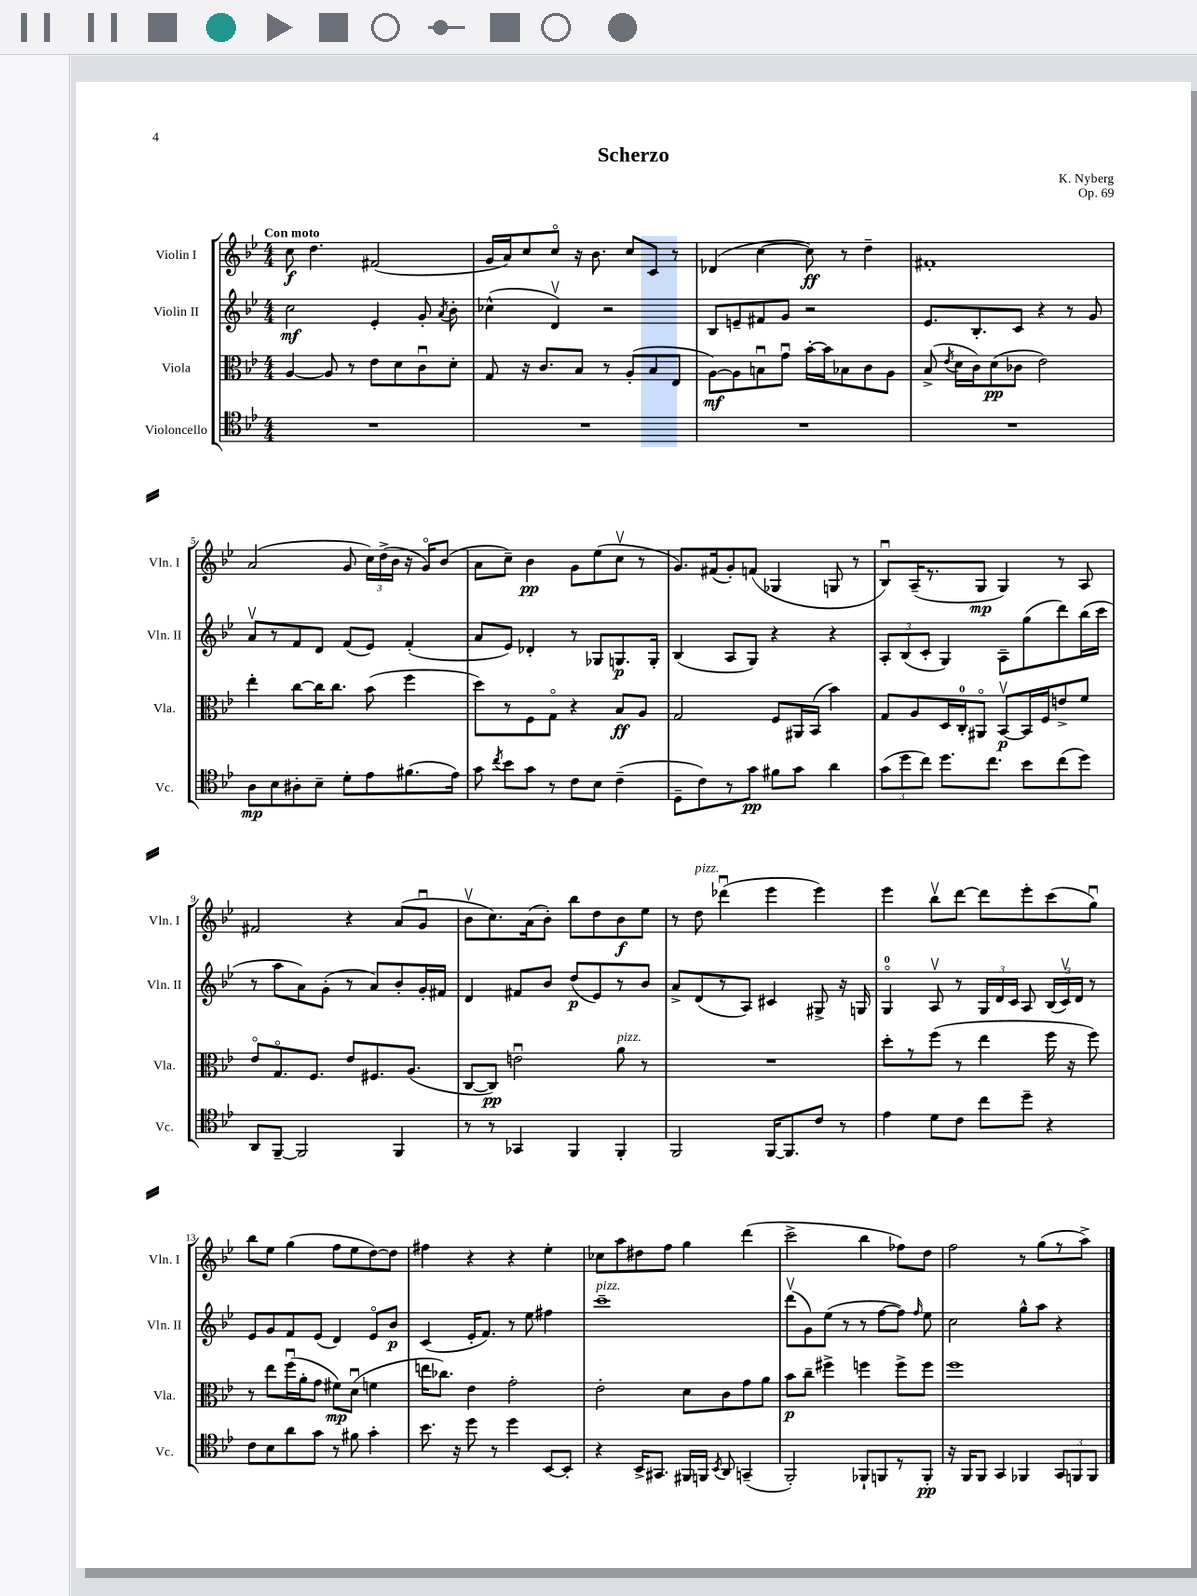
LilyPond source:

\header { title = "Scherzo" composer = "K. Nyberg" opus = "Op. 69" }
<<
\new StaffGroup <<
\new Staff = "s0" \with { instrumentName = "Violin I" shortInstrumentName = "Vln. I" } {
    \clef treble \key bes \major \numericTimeSignature \time 4/4 \tempo "Con moto"
    \autoBeamOff c''8\f d''4. fis'2( |
    g'16[ a'16) c''8 c''8]\flageolet r16 bes'8. c''8[ c'8] r8 |
    des'4( c''4~ c''8\ff) r8 d''4-- |
    fis'1-. |
    a'2( g'8 \tuplet 3/2 { c''16[) d''16->( bes'16] } r16 g'16[\flageolet) bes'8]( |
    a'8[ c''8]--) bes'4\pp g'8[ ees''8( c''8]\upbow r8 |
    g'8.[) fis'16( g'8-.) f'8]( ges4 g8 r8 |
    bes8[\downbow) a16--( r8. g8]\mp g4) r8 a8 |
    fis'2 r4 a'8[( g'8]\downbow |
    bes'8[\upbow c''8.) a'16( bes'8]-.) bes''8[ d''8 bes'8\f ees''8] |
    r8 d''8^\markup { \italic "pizz." } des'''4\downbow( ees'''4 ees'''4) |
    ees'''4 bes''8[\upbow d'''8]~ d'''8[ ees'''8-. c'''8( g''8]\downbow) |
    bes''8[ ees''8] g''4( f''8[ ees''8 d''8~) d''8] |
    fis''4 r4 r4 ees''4-. |
    ces''8[ a''8 dis''8 f''8] g''4 d'''4( |
    c'''2-> bes''4 fes''8[) d''8] |
    f''2 r8 g''8[( r8 a''8]->) \bar "|." |
}
\new Staff = "s1" \with { instrumentName = "Violin II" shortInstrumentName = "Vln. II" } {
    \clef treble \key bes \major \numericTimeSignature \time 4/4
    \autoBeamOff c''2\mf ees'4-. g'8-. \acciaccatura { a'8 } bes'8-. |
    ces''4-^( d'4\upbow) r2 |
    bes8[ e'8-- fis'8 g'8] r2 |
    ees'8.[ bes8.-. c'8] r4 r8 g'8 |
    a'8[\upbow r8 f'8 d'8] f'8[( ees'8]) f'4-.( |
    a'8[ ees'8]) des'4-. r8 ges8[ g8.\p g16]-. |
    bes4( a8[ g8]) r4 r4 |
    \tuplet 3/2 { a8[-. bes8( c'8]-. } g4) a8[-- g''8( d'''8) bes''16( c'''16] |
    r8 a''8[ a'8) g'8]-.( r8 a'8[) bes'8-. g'16-. fis'16] |
    d'4 fis'8[ bes'8] d''8[\p( ees'8) r8 bes'8] |
    a'8[-> d'8( r8 a8]) cis'4 gis8-> r16 g16 |
    g4-0\flageolet a8\upbow r8 \tuplet 3/2 { g16[ d'16 c'16] } a8 \tuplet 3/2 { bes16[( c'16\upbow) d'16] } r8 |
    ees'8[ g'8 f'8 ees'8]( d'4) ees'8[\flageolet bes'8]\p |
    c'4( ees'16[-. f'8.]) r8 ees''8 fis''4 |
    c'''1--^\markup { \italic "pizz." } |
    d'''8[\upbow( g'8) ees''8]( r8 r8 f''8[~ f''8]) \grace { f''16 } ees''8 |
    c''2 g''8[-^ a''8] r4 \bar "|." |
}
\new Staff = "s2" \with { instrumentName = "Viola" shortInstrumentName = "Vla." } {
    \clef alto \key bes \major \numericTimeSignature \time 4/4
    \autoBeamOff a4~ a8 r8 ees'8[ d'8 c'8\downbow d'8]-. |
    g8 r16 c'8.[ bes8] r8 a8[-.( bes8 ees8] |
    a8[~\mf) a8 b8\downbow g'8]\downbow bes'16[~-. bes'16 bes8 c'8 a8] |
    bes8->( \acciaccatura { ees'8 } d'16[ c'16) d'8\pp( ces'8] ees'2) |
    ees''4-. c''8[~ c''16 c''8.] bes'8( f''4 |
    d''8[) r8 f8 g8]\flageolet r4 bes8[\ff a8] |
    g2 f8[ ais,16 bes,16]( bes'4) |
    g8[ a8 d16 c16-0-. ais,8]\flageolet bes,8[~\upbow\p bes,16 f16 e'8-> f'8] |
    ees'8[\flageolet g8.\flageolet f8.] ees'8[ fis8. a8.]( |
    c8[~ c8]\pp) e'2\downbow a'8^\markup { \italic "pizz." } r8 |
    R1 |
    d''8[-. r8 f''8]( r8 ees''4 f''16 r16 f''8) |
    r8 ees''8[ f''16\downbow( a'16-. g'8] fis'8[\mp) d'8]\downbow( f'4 |
    e''16[ ces''8.]) ees'4 g'2-. |
    ees'2-. d'8[ c'8 g'8 a'8] |
    bes'8[\p c''8]-- fis''4-> f''4 f''8[-> f''8] |
    f''1 \bar "|." |
}
\new Staff = "s3" \with { instrumentName = "Violoncello" shortInstrumentName = "Vc." } {
    \clef tenor \key bes \major \numericTimeSignature \time 4/4
    \autoBeamOff R1 |
    R1 |
    R1 |
    R1 |
    a8[\mp bes8 ais8-. bes8]-- d'8[-. ees'8 fis'8.( ees'16]) |
    g'8 \acciaccatura { c''8 } bes'8[ g'8] r8 c'8[ bes8] c'4--( |
    d8[-- c'8) r8 g'8]\pp fis'8[ g'8] a'4 |
    \tuplet 3/2 { g'8[( d''8 c''8]) } d''8.[ c''8.] bes'8[ c''8( d''8]) |
    a,8[ f,8]~-- f,2 f,4 |
    r8 r8 ges,4 f,4 f,4-. |
    f,2 f,16[~ f,8. c'8] r8 |
    ees'4 d'8[ c'8] c''8[ d''8]-- r4 |
    c'8[ bes8 a'8 g'8] r8 fis'8 g'4-. |
    bes'8. r16 d''8 r8 d''4 bes,8[~ bes,8]-. |
    r4 bes,16[-> gis,8.] fis,16[ f,16] \acciaccatura { bes,8 } a,8 g,4--( |
    f,2-.) fes,8[-! f,8 r8 f,8]-.\pp |
    r16 f,16[ f,8] g,4 fes,4 \tuplet 3/2 { g,8[ f,8 f,8] } \bar "|." |
}
>>
>>
